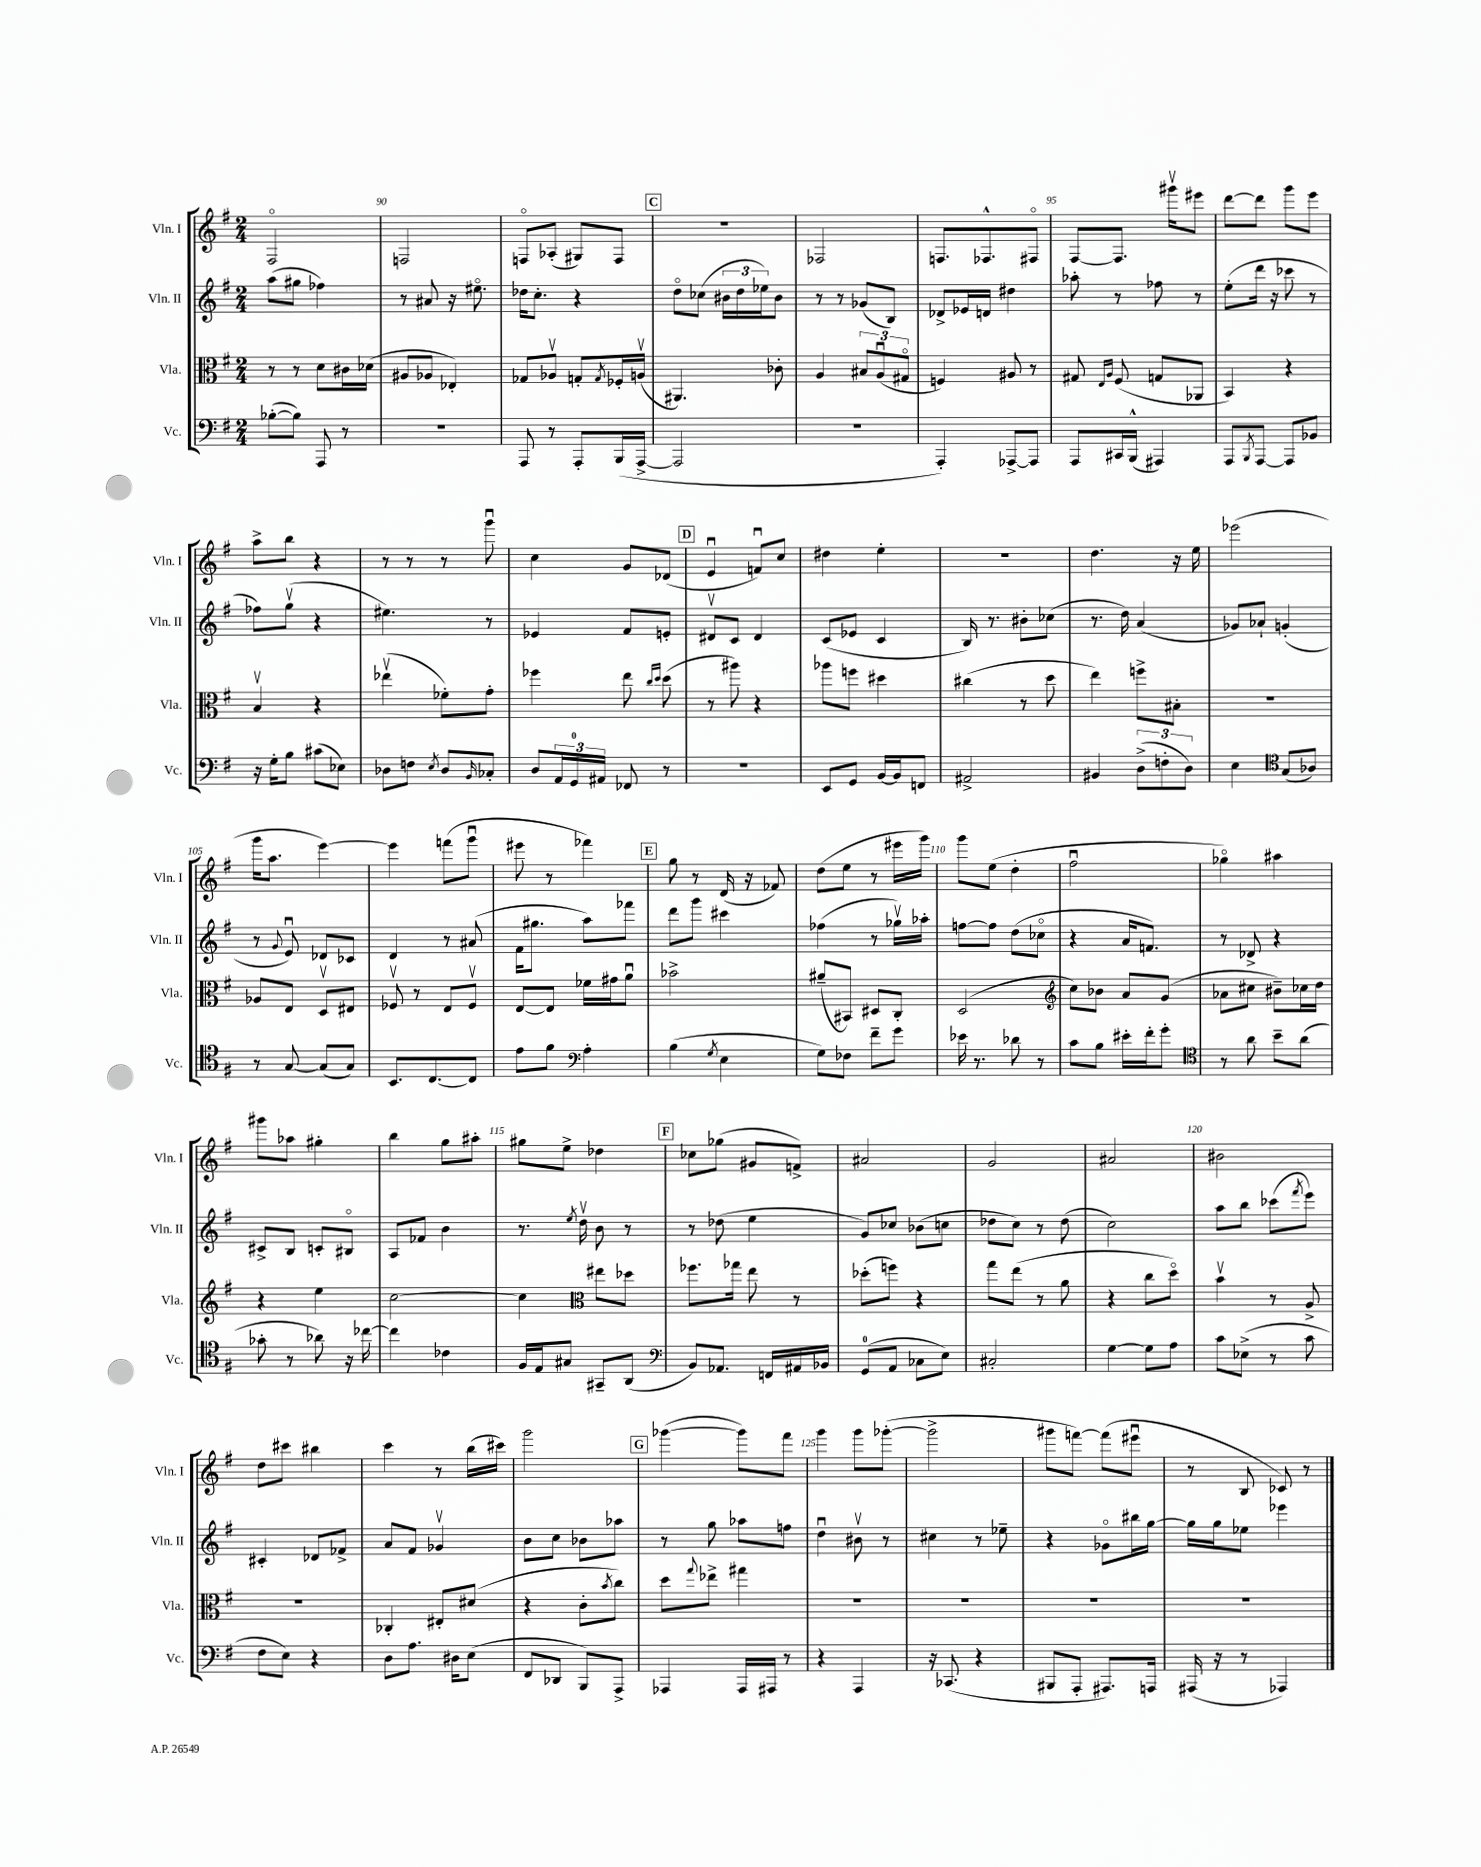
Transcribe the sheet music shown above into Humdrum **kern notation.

**kern	**kern	**kern	**kern
*staff4	*staff3	*staff2	*staff1
*clefF4	*clefC3	*clefG2	*clefG2
*k[f#]	*k[f#]	*k[f#]	*k[f#]
*M2/4	*M2/4	*M2/4	*M2/4
([8B-'	8r	(8aa	2F#o
8B-])	8r	8gg#	.
8AAA	8d	4ff-)	.
8r	16c#	.	.
.	(16d-	.	.
=	=	=	=
2r	8A#	8r	2F
.	8A-	8a#	.
.	4E-')	16r	.
.	.	8.ee#o	.
=	=	=	=
8AAA	8G-	16dd-	8Fo
.	.	8.cc'	.
8r	8A-v	.	(8A-'
8AAA'	8G'	4r	8G#)
.	8qG	.	.
(16BBB	16F-'	.	8F
[16AAA^	(16Av	.	.
=	=	=	=
2AAA]	4.AA#)	8ddo	2r
.	.	(8cc-	.
.	.	24b#	.
.	.	24dd	.
.	.	24ee-)	.
.	8c-'	8b#	.
=	=	=	=
2r	4A	8r	2F-
.	.	8r	.
.	12B#	(8g-	.
.	(12Au	.	.
.	.	8B)	.
.	12G#o	.	.
=	=	=	=
4AAA')	4F)	8d-^	8.F
.	.	16e-	.
.	.	16d	8.F-^^
[8AAA-^	8A#	4dd#	.
8AAA-]	8r	.	8F#o
=	=	=	=
8AAA	8G#	8aa-'	[8F#
.	16qqE	.	.
.	16qqA	.	.
16CC#	(8F#	8r	8.F#]
(16BBB^^	.	.	.
4AAA#)	8G	8ff-	.
.	.	.	16ggg#v
.	8AA-	8r	8eee#
=	=	=	=
8AAA	4BB)	(8ee'	[8ddd
8qBBB	.	.	.
[8AAA	.	16ddd	8ddd]
.	.	16r	.
8AAA]	4r	8ccc-	8ggg
8BB-	.	8r	8eee
=	=	=	=
16r	4Bv	8ff-)	8aa^
16G'	.	.	.
8B	.	(8ggv	8bb
(8c#	4r	4r	4r
8E-)	.	.	.
=	=	=	=
8D-	(4ee-v	4.ee#)	8r
8F	.	.	8r
8qE	.	.	.
8D-	8f-')	.	8r
16qqBB	.	.	.
8C-'	8g'	8r	8gggu
=	=	=	=
8D	4ff-	4e-	4cc
24AA	.	.	.
24GG	.	.	.
24AA#	.	.	.
8FF-	8ee	8f#	8g
.	16qqcc	.	.
.	16qqdd	.	.
8r	(8dd	8e'	(8d-
=	=	=	=
2r	8r	8d#v	4eu
.	8aa#)	8c	.
.	4r	4d#	8fu)
.	.	.	8cc
=	=	=	=
8EE	8aa-	(8c	4dd#
8GG	8ff	8e-	.
[16BB	4dd#	4c	4ee'
16BB]	.	.	.
8FF	.	.	.
=	=	=	=
2AA#^	(4cc#	16B)	2r
.	.	8.r	.
.	8r	8b#'	.
.	8dd	(8cc-	.
=	=	=	=
4BB#	4ee)	8.r	4.dd
.	.	16dd)	.
(12D^	8ff^	(4a	.
12F'	.	.	.
.	8B#'	.	16r
12D)	.	.	.
.	.	.	16ee
=	=	=	=
4E	2r	8g-)	(2eee-
.	.	8a-`	.
*clefC4	*	*	*
(8G	.	(4g'	.
8A-)	.	.	.
=	=	=	=
8r	8A-	8r	16ggg
.	.	.	8.aa
.	.	8qqg	.
[8G	8E	8eu)	.
(8G]	8Dv	8d-	[4eee)
8G)	8E#	8c-	.
=	=	=	=
8.BB	8F-v	4d	4eee]
.	8r	.	.
[8.C	.	.	.
.	8E	8r	(8fff
8C]	8F-v	(8a#	8gggu
=	=	=	=
8e	[8E	16f#	8eee#
.	.	8.gg#	.
8f#	8E]	.	8r
*clefF4	*	*	*
4A'	16f-	8aa)	4fff-)
.	16g#	.	.
.	8au	8fff-	.
=	=	=	=
(4B	2b-^	8ddd	8gg
.	.	8ggg	8r
8qG	.	.	.
4E	.	4ccc#	(16d
.	.	.	16r
.	.	.	8f-)
=	=	=	=
8G)	(8a#~	(4ff-	(8dd
8F-	8BB#)	.	8ee
8f#~	8D#	8r	8r
8g	8C'	16gg-v)	16eee#
.	.	16aa-'	16ggg)
=	=	=	=
16e-	(2D	[8ff	8ggg
8.r	.	.	.
.	.	8ff]	(8ee
8d-	.	(8dd	4dd'
8r	.	8cc-o	.
=	=	=	=
*	*clefG2	*	*
8c	8cc)	4r	2ff#u
8B	8b-	.	.
16e#'	8a	16a	.
16f#'	.	8.f)	.
8g'	(8g	.	.
=	=	=	=
*clefC4	*	*	*
8r	8a-	8r	4gg-o)
8a	8cc#	8d-^	.
8b~	8b#~)	4r	4aa#
(8a	16cc-	.	.
.	16dd	.	.
=	=	=	=
8g-'	4r	8c#^	8ggg#
8r	.	8B	8aa-
8a-)	4ee	8c'	4gg#'
16r	.	8B#o	.
[16cc-	.	.	.
=	=	=	=
4cc-]	[2cc	8A	4bb
.	.	8f-	.
4c-	.	4b	8gg
.	.	.	8aa#'
=	=	=	=
16F#	4cc]	8.r	8gg#
16E	.	.	.
8G#	.	.	8ee^
.	.	8qee	.
.	.	16ddv	.
*	*clefC3	*	*
8GG#~	8ee#	8b	4dd-
(8AA	8dd-	8r	.
=	=	=	=
*clefF4	*	*	*
8BB)	8.ff-	8r	8cc-
8.AA-	.	(8dd-	(8gg-
.	16gg-	.	.
.	8ee	4ee	8g#
16FF	.	.	.
16AA#	8r	.	8f^)
16BB-	.	.	.
=	=	=	=
(8GG	(8dd-'	8g)	2a#
8AA	8ff)	8cc-	.
8C-	4r	(8b-	.
8E)	.	8cc	.
=	=	=	=
2C#'	8gg	8dd-	2g
.	(8ee	8cc)	.
.	8r	8r	.
.	8a	(8dd-	.
=	=	=	=
[4G	4r	2cc)	2a#
8G]	8cc	.	.
8A	8ddo)	.	.
=	=	=	=
8c	4bv	8aa	2b#
(8E-^	.	8bb	.
8r	8r	(8ccc-	.
.	.	8qfff#	.
8c	8A^	8eee)	.
=	=	=	=
8F#	2r	4c#'	8dd
8E)	.	.	8ccc#
4r	.	8d-	4bb#
.	.	8f-^	.
=	=	=	=
8D	4C-'	8a	4ccc
8.A	.	8f#	.
.	8E#'	4g-v	8r
16D#	.	.	.
(8E	(8d#	.	(16bb
.	.	.	16ccc#)
=	=	=	=
8FF#	4r	8b	2ggg
8DD-	.	8cc	.
8BBB)	8c'	8b-	.
.	8qb	.	.
8AAA^	8cc)	8aa-	.
=	=	=	=
4AAA-	8dd	8r	([4ggg-
.	8qqgg	.	.
.	8ee-^	8gg	.
16AAA-	4gg#	8aa-	8ggg-])
16AAA#	.	.	.
8r	.	8ff	8fff#
=	=	=	=
4r	2r	4ddu	4ggg
4AAA	.	8b#v	8ggg
.	.	8r	([8ggg-'
=	=	=	=
16r	2r	4cc#	2ggg-^]
(8.CC-	.	.	.
4r	.	8r	.
.	.	8ee-~	.
=	=	=	=
8BBB#	2r	4r	8ggg#
8AAA'	.	.	[8fff)
8.AAA#)	.	8g-o	(8fff]
.	.	16bb#	8eee#u
16AAA	.	[16gg	.
=	=	=	=
(16AAA#	2r	16gg]	8r
16r	.	16gg	.
8r	.	8ee-	8B
4AAA-)	.	4eee-	8c-)
.	.	.	8r
==	==	==	==
*-	*-	*-	*-
